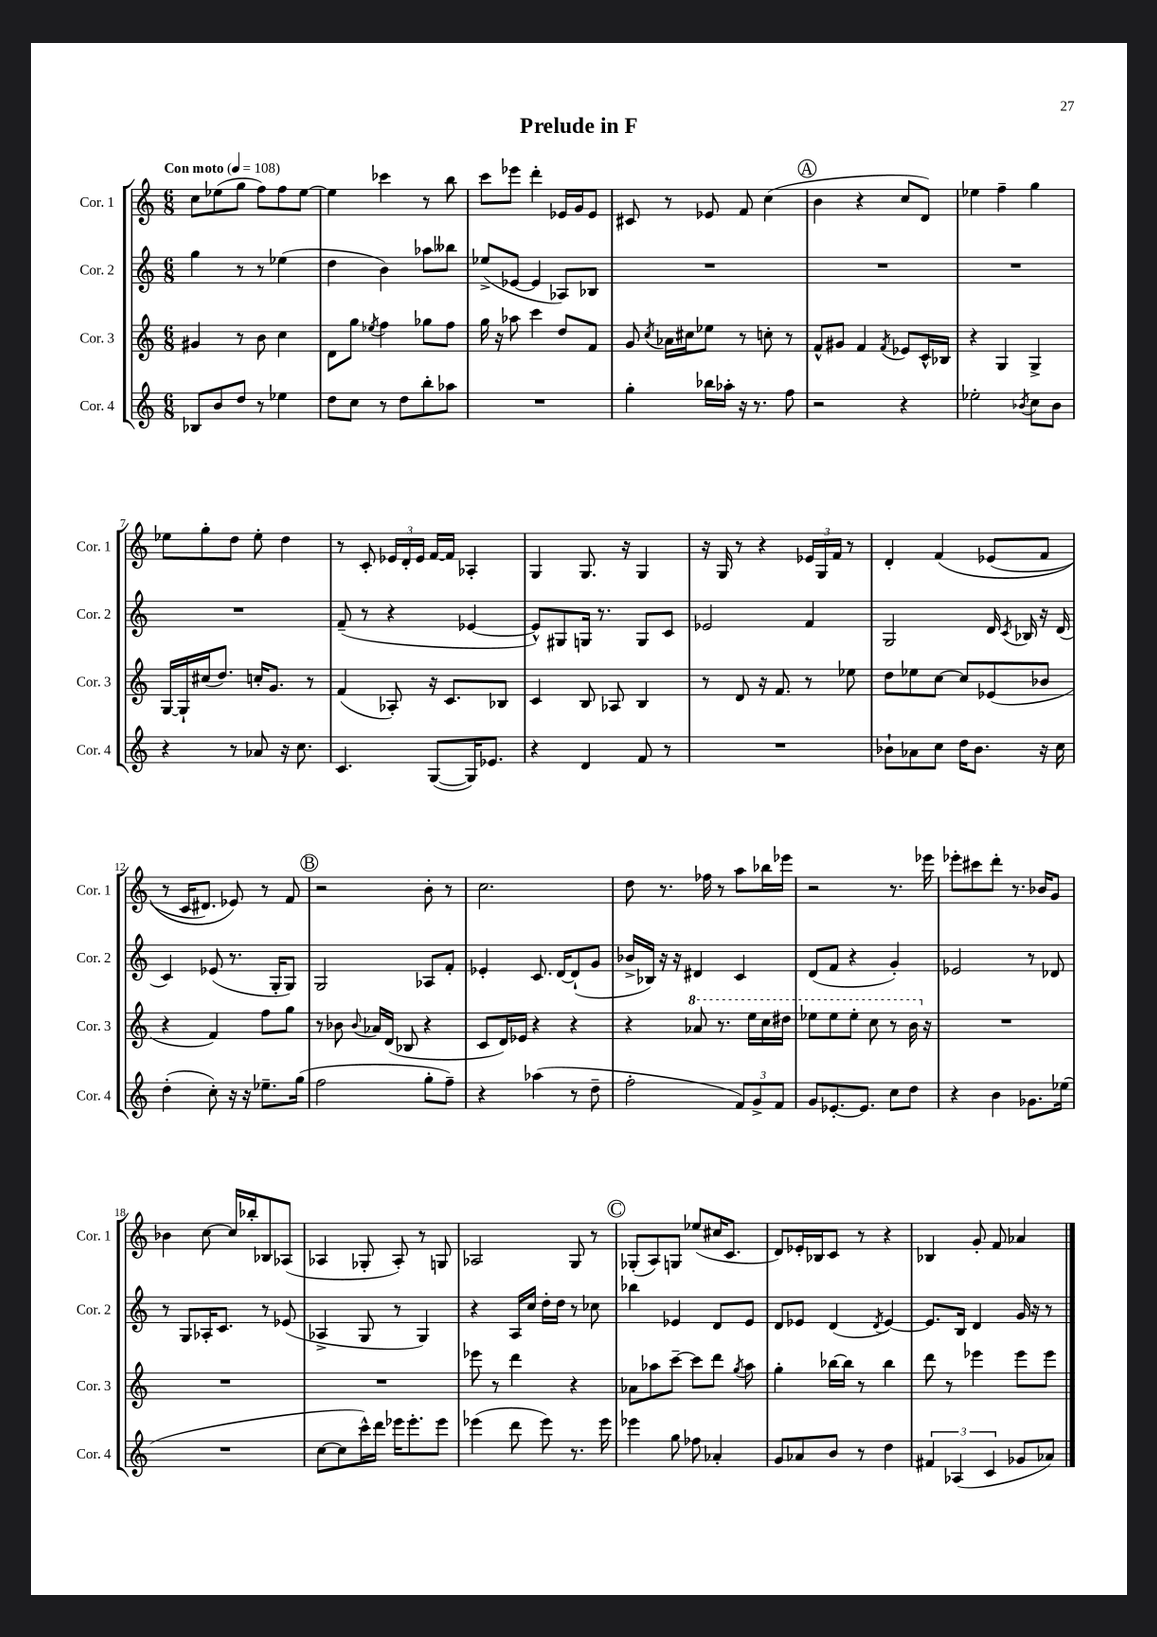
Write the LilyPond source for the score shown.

\header { title = "Prelude in F" }
<<
\new StaffGroup <<
\new Staff = "s0" \with { instrumentName = "Cor. 1" shortInstrumentName = "Cor. 1" } {
    \clef treble \key c \major \numericTimeSignature \time 6/8 \tempo "Con moto" 4 = 108
    \autoBeamOff c''8[ ees''8( g''8] f''8[) f''8 ees''8]~ |
    ees''4 ces'''4 r8 b''8 |
    c'''8[ ees'''8] d'''4-. ees'16[ g'16 ees'8] |
    cis'8 r8 ees'8 f'8 c''4( |
    \mark \markup { \circle "A" } b'4 r4 c''8[ d'8]) |
    ees''4 f''4-- g''4 |
    ees''8[ g''8-. d''8] ees''8-. d''4 |
    r8 c'8-. \tuplet 3/2 { ees'16[ d'16-. ees'16] } f'16[~ f'16] aes4-. |
    g4 g8. r16 g4 |
    r16 g16 r8 r4 \tuplet 3/2 { ees'16[ g16 f'16] } r8 |
    d'4-. f'4\( ees'8[( f'8] |
    r8 c'16[ dis'8.]) ees'8\) r8 f'8 |
    \mark \markup { \circle "B" } r2 b'8-. r8 |
    c''2. |
    d''8 r8. fes''16 r8 a''8[ bes''16 ees'''16] |
    r2 r8. ees'''16 |
    ees'''8[-. cis'''8 d'''8]-. r8. bes'16[ g'8] |
    bes'4 c''8~ c''16[ bes''16-. bes8 aes8]( |
    aes4 ges8-. aes8-.) r8 g8 |
    aes2 g8 r8 |
    \mark \markup { \circle "C" } ges8[-.( a8) g8] ees''8[( cis''16 c'8.] |
    d'8[) ees'16-. bes16 c'8] r8 r4 |
    bes4 g'8-. f'8 aes'4 \bar "|." |
}
\new Staff = "s1" \with { instrumentName = "Cor. 2" shortInstrumentName = "Cor. 2" } {
    \clef treble \key c \major \numericTimeSignature \time 6/8
    \autoBeamOff g''4 r8 r8 ees''4( |
    d''4 b'4) aes''8[ beses''8] |
    ees''8[->( ees'8]~ ees'4 aes8[) bes8] |
    R2. |
    \mark \markup { \circle "A" } R2. |
    R2. |
    R2. |
    f'8--( r8 r4 ees'4~ |
    ees'8[-^) gis8 g16] r8. g8[ c'8] |
    ees'2 f'4 |
    g2 d'16 \acciaccatura { c'8 } bes16 r16 d'16( |
    c'4) ees'8( r8. g16[-. g8]) |
    \mark \markup { \circle "B" } g2 aes8[ f'8]-. |
    ees'4-. c'8. d'16[~ d'8-!( g'8] |
    bes'16[-> bes16]) r16 r16 dis'4 c'4 |
    d'8[( f'8] r4 g'4-.) |
    ees'2 r8 des'8 |
    r8 g8[ aes16-. c'8.] r8 ees'8( |
    aes4-> g8 r8 g4) |
    r4 a16[ c''16] d''16[-. d''16] r8 ces''8 |
    \mark \markup { \circle "C" } bes''4 ees'4 d'8[ ees'8] |
    d'8[ ees'8] d'4( \acciaccatura { d'8 } ees'4~) |
    ees'8.[ b16] d'4 g'16 r16 r8 \bar "|." |
}
\new Staff = "s2" \with { instrumentName = "Cor. 3" shortInstrumentName = "Cor. 3" } {
    \clef treble \key c \major \numericTimeSignature \time 6/8
    \autoBeamOff gis'4 r8 b'8 c''4 |
    d'8[ g''8] \acciaccatura { ees''8 } f''4 ges''8[ f''8] |
    g''16 r16 aes''8 c'''4 d''8[ f'8] |
    g'8 \acciaccatura { c''8 } aes'16[ cis''16 ees''8] r8 c''8-. r8 |
    \mark \markup { \circle "A" } f'8[-^ gis'8] f'4 \acciaccatura { f'8 } ees'8[ c'16-^ bes16] |
    r4 g4 g4-> |
    g16[~ g16-! cis''16( d''8.]) c''16[-. g'8.] r8 |
    f'4( aes8-.) r16 c'8.[ bes8] |
    c'4 b8 aes8 b4 |
    r8 d'8 r16 f'8. r8 ees''8 |
    d''8[ ees''8 c''8]~ c''8[ ees'8( bes'8] |
    r4 f'4) f''8[ g''8] |
    \mark \markup { \circle "B" } r8 bes'8 \appoggiatura { bes'8 } aes'16[ d'16]( bes8 r4 |
    c'8[ d'16) ees'16] r4 r4 |
    r4 \ottava #1 aes''8 r8. e'''16[ c'''16 dis'''16] |
    ees'''8[ ees'''8 ees'''8]-. c'''8 r8 b''16 \ottava #0 r16 |
    R2. |
    R2. |
    R2. |
    ees'''8 r8 d'''4 r4 |
    \mark \markup { \circle "C" } aes'8[ aes''8 c'''8]~-- c'''8[ d'''8] \acciaccatura { g''8 } aes''8 |
    g''4-. bes''16[~ bes''16] r8 bes''4 |
    d'''8 r8 ees'''4 ees'''8[ ees'''8] \bar "|." |
}
\new Staff = "s3" \with { instrumentName = "Cor. 4" shortInstrumentName = "Cor. 4" } {
    \clef treble \key c \major \numericTimeSignature \time 6/8
    \autoBeamOff bes8[ b'8 d''8] r8 ees''4 |
    d''8[ c''8] r8 d''8[ b''8-. aes''8] |
    R2. |
    g''4-. bes''16[ aes''16]-. r16 r8. f''8 |
    \mark \markup { \circle "A" } r2 r4 |
    ees''2-. \acciaccatura { bes'8 } c''8[ bes'8] |
    r4 r8 aes'8 r16 c''8. |
    c'4. g8[~( g16) ees'8.] |
    r4 d'4 f'8 r8 |
    R2. |
    bes'8[-! aes'8 c''8] d''16[ bes'8.] r16 c''16 |
    d''4-.( c''8-.) r16 r16 ees''8.[-- g''16]( |
    \mark \markup { \circle "B" } f''2 g''8[-. f''8]--) |
    r4 aes''4( r8 d''8-- |
    f''2-. \tuplet 3/2 { f'8[) g'8-> f'8] } |
    g'8[ ees'8.~-. ees'8.] c''8[ d''8] |
    r4 b'4 ges'8.[ ees''16]( |
    R2. |
    c''8[~ c''8 c'''16-^) d'''16] ees'''16[ ees'''8.-. ees'''8] |
    ees'''4( d'''8 ees'''8) r8. ees'''16 |
    \mark \markup { \circle "C" } ees'''4 g''8 fes''8 aes'4-. |
    g'8[ aes'8 b'8] r8 d''4 |
    \tuplet 3/2 { fis'4 aes4( c'4 } ges'8[ aes'8]) \bar "|." |
}
>>
>>
